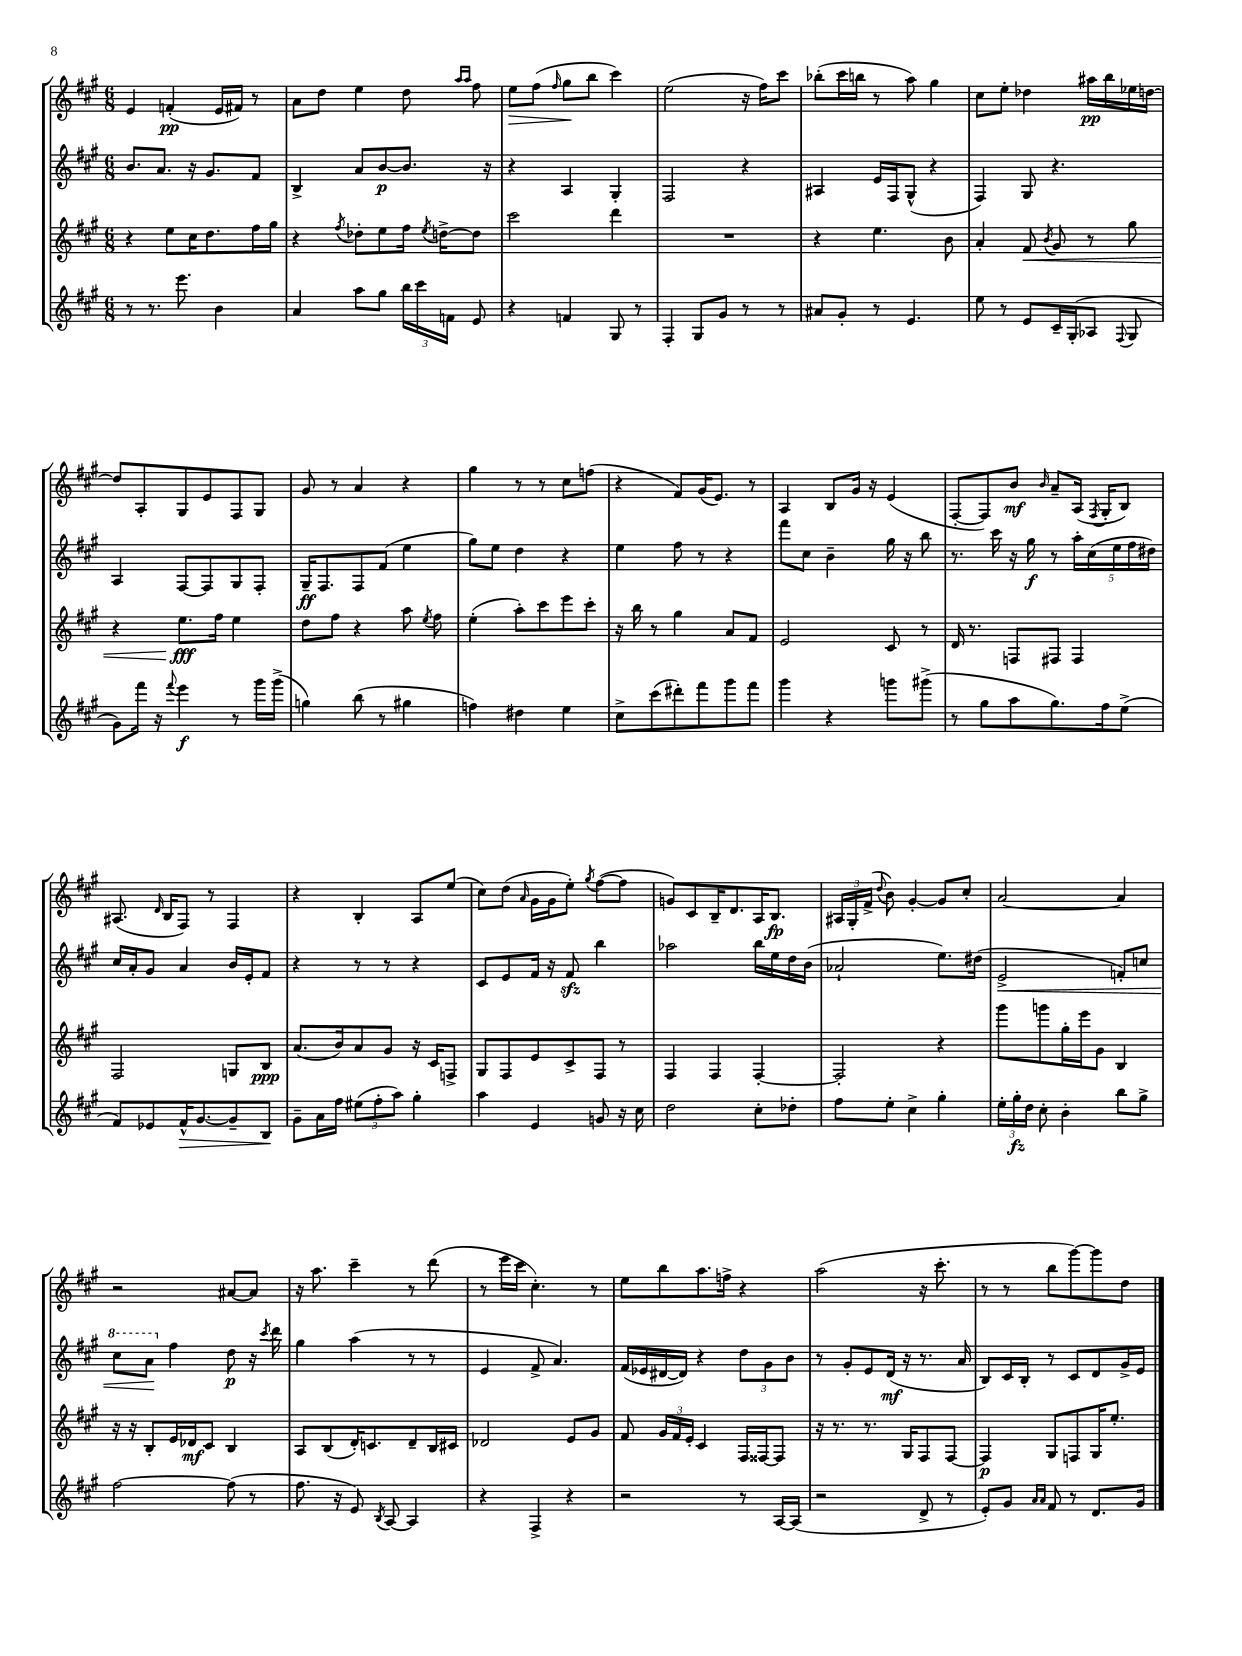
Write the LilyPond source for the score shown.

<<
\new StaffGroup <<
\new Staff = "s0" {
    \clef treble \key a \major \numericTimeSignature \time 6/8
    \autoBeamOff e'4 f'4-.\pp( e'16[ fis'16]) r8 |
    a'8[ d''8] e''4 d''8 \grace { a''16[ a''16] } fis''8 |
    e''8[\> fis''8]( \grace { fis''16 } gis''8[\! b''8] cis'''4) |
    e''2( r16 fis''16[) cis'''8] |
    bes''8[-.( cis'''16 b''16] r8 a''8) gis''4 |
    cis''8[ e''8]-. des''4 ais''16[\pp b''16 ees''16 d''16]~ |
    d''8[ a8-. gis8 e'8 fis8 gis8] |
    gis'8 r8 a'4 r4 |
    gis''4 r8 r8 cis''8[ f''8]( |
    r4 fis'8[) gis'16( e'8.]) r8 |
    a4 b8[ gis'16] r16 e'4( |
    fis8[~-. fis8) b'8]\mf \grace { b'16 } a'8[-- a16]( \acciaccatura { fis8 } gis16[-. b8]) |
    ais8.( \grace { d'16 } b16[ fis8]) r8 fis4 |
    r4 b4-. a8[ e''8]( |
    cis''8[) d''8]( \grace { a'16 } gis'16[ gis'16 e''8]-.) \acciaccatura { gis''8 } fis''8[~( fis''8] |
    g'8[) cis'8 b16-- d'8. a16 b8.]\fp |
    \tuplet 3/2 { ais16[ gis16-. fis'16]->( } \appoggiatura { d''8 } b'8) gis'4~-. gis'8[ cis''8]-. |
    a'2~ a'4 |
    r2 ais'8[~ ais'8] |
    r16 a''8. cis'''4-- r8 d'''8( |
    r8 e'''16[ cis'''16] cis''4.-.) r8 |
    e''8[ b''8 a''8. f''16]-> r4 |
    a''2( r16 cis'''8.-. |
    r8 r8 b''8[ gis'''8~) gis'''8 d''8] \bar "|." |
}
\new Staff = "s1" {
    \clef treble \key a \major \numericTimeSignature \time 6/8
    \autoBeamOff b'8.[ a'8.] r16 gis'8.[ fis'8] |
    b4-> a'8[ b'8~\p b'8.] r16 |
    r4 a4 gis4-. |
    fis2 r4 |
    ais4 e'16[ fis16 gis8]-^( r4 |
    fis4) gis8 r4. |
    a4 fis8[~ fis8 gis8 fis8]-. |
    gis16[--\ff fis8. fis8 fis'8]( e''4 |
    gis''8[) e''8] d''4 r4 |
    e''4 fis''8 r8 r4 |
    fis'''8[ cis''8] b'4-- gis''16 r16 b''8 |
    r8. cis'''16 r16 gis''16\f r8 \tuplet 5/4 { a''16[-. cis''16( e''16 fis''16 dis''16]) } |
    cis''16[ a'16-. gis'8] a'4 b'16[ e'16-. fis'8] |
    r4 r8 r8 r4 |
    cis'8[ e'8 fis'16] r16 fis'8\sfz b''4 |
    aes''2 b''16[ e''16 d''16 b'16]( |
    aes'2-! e''8.[) dis''16]( |
    e'2->\< f'8[-.) c''8] |
    \ottava #1 cis'''8[ a''8]\! \ottava #0 fis''4 d''8\p r16 \acciaccatura { cis'''8 } d'''16 |
    gis''4 a''4( r8 r8 |
    e'4 fis'8-> a'4.) |
    fis'16[( ees'16 dis'16~ dis'16]) r4 \tuplet 3/2 { d''8[ gis'8 b'8] } |
    r8 gis'8[-. e'8 d'16]\mf( r16 r8. a'16 |
    b8[) cis'16 b16]-. r8 cis'8[ d'8 gis'16-> e'16] \bar "|." |
}
\new Staff = "s2" {
    \clef treble \key a \major \numericTimeSignature \time 6/8
    \autoBeamOff r4 e''8[ cis''16 d''8. fis''16 gis''16] |
    r4 \acciaccatura { fis''8 } des''8[-. e''8 fis''16] \acciaccatura { e''8 } d''16[~-> d''8] |
    cis'''2 d'''4 |
    R2. |
    r4 e''4. b'8 |
    a'4-. fis'8\< \acciaccatura { b'8 } gis'8 r8 gis''8 |
    r4 e''8.[\fff\! fis''16] e''4 |
    d''8[ fis''8] r4 a''8 \acciaccatura { e''8 } fis''8 |
    e''4-.( a''8[-.) cis'''8 e'''8 cis'''8]-. |
    r16 b''16 r8 gis''4 a'8[ fis'8] |
    e'2 cis'8 r8 |
    d'16 r8. f8[ fis8] fis4 |
    fis2 g8[ b8]\ppp |
    a'8.[( b'16) a'8 gis'8] r16 cis'16[ f8]-> |
    gis8[ fis8 e'8 cis'8-> fis8] r8 |
    fis4 fis4 fis4~-. |
    fis2-. r4 |
    gis'''8[ g'''8 gis''16-. e'''16 gis'8] b4 |
    r16 r16 b8[-. e'16 des'16\mf cis'8] b4 |
    a8[ b8( d'16-.) c'8. d'8-- b16 cis'16] |
    des'2 e'8[ gis'8] |
    fis'8 \tuplet 3/2 { gis'16[ fis'16 e'16]-. } cis'4 fis16[ fisis16~ fisis8] |
    r16 r8. r8. gis16[ fis8 fis8]~ |
    fis4\p gis8[ f8 gis16 e''8.]-. \bar "|." |
}
\new Staff = "s3" {
    \clef treble \key a \major \numericTimeSignature \time 6/8
    \autoBeamOff r8 r8. e'''8. b'4 |
    a'4 a''8[ gis''8] \tuplet 3/2 { b''16[ cis'''16 f'16] } e'8 |
    r4 f'4 gis8 r8 |
    fis4-. gis8[ gis'8] r8 r8 |
    ais'8[ gis'8]-. r8 e'4. |
    e''8 r8 e'8[ cis'16-- gis16-.( aes8] \appoggiatura { fis8 } gis8 |
    gis'8[) fis'''16] r16 \appoggiatura { fis'''8 } e'''4\f r8 gis'''16[ gis'''16]->( |
    g''4) b''8( r8 gis''4 |
    f''4) dis''4 e''4 |
    cis''8[-> cis'''8( dis'''8-.) fis'''8 gis'''8 fis'''8] |
    gis'''4 r4 g'''8[ gis'''8]->( |
    r8 gis''8[ a''8 gis''8.) fis''16 e''8]->( |
    fis'8[) ees'8 fis'16-^\> gis'8.~ gis'8-- b8]\! |
    gis'8[-- a'16 fis''16] \tuplet 3/2 { eis''8[( fis''8-. a''8]) } gis''4-. |
    a''4 e'4 g'8 r16 cis''16 |
    d''2 cis''8[-. des''8]-. |
    fis''8[ e''8]-. cis''4-> gis''4-. |
    \tuplet 3/2 { e''16[-. gis''16-.\fz d''16] } cis''8-. b'4-. b''8[ gis''8]-> |
    fis''2~ fis''8( r8 |
    fis''8. r16 e'8) \acciaccatura { b8 } a8~ a4 |
    r4 fis4-> r4 |
    r2 r8 a16[~ a16]( |
    r2 d'8-> r8 |
    e'8[-.) gis'8] \grace { a'16[ a'16] } fis'8 r8 d'8.[ gis'16] \bar "|." |
}
>>
>>
\layout { \context { \Score \remove "Bar_number_engraver" } }
